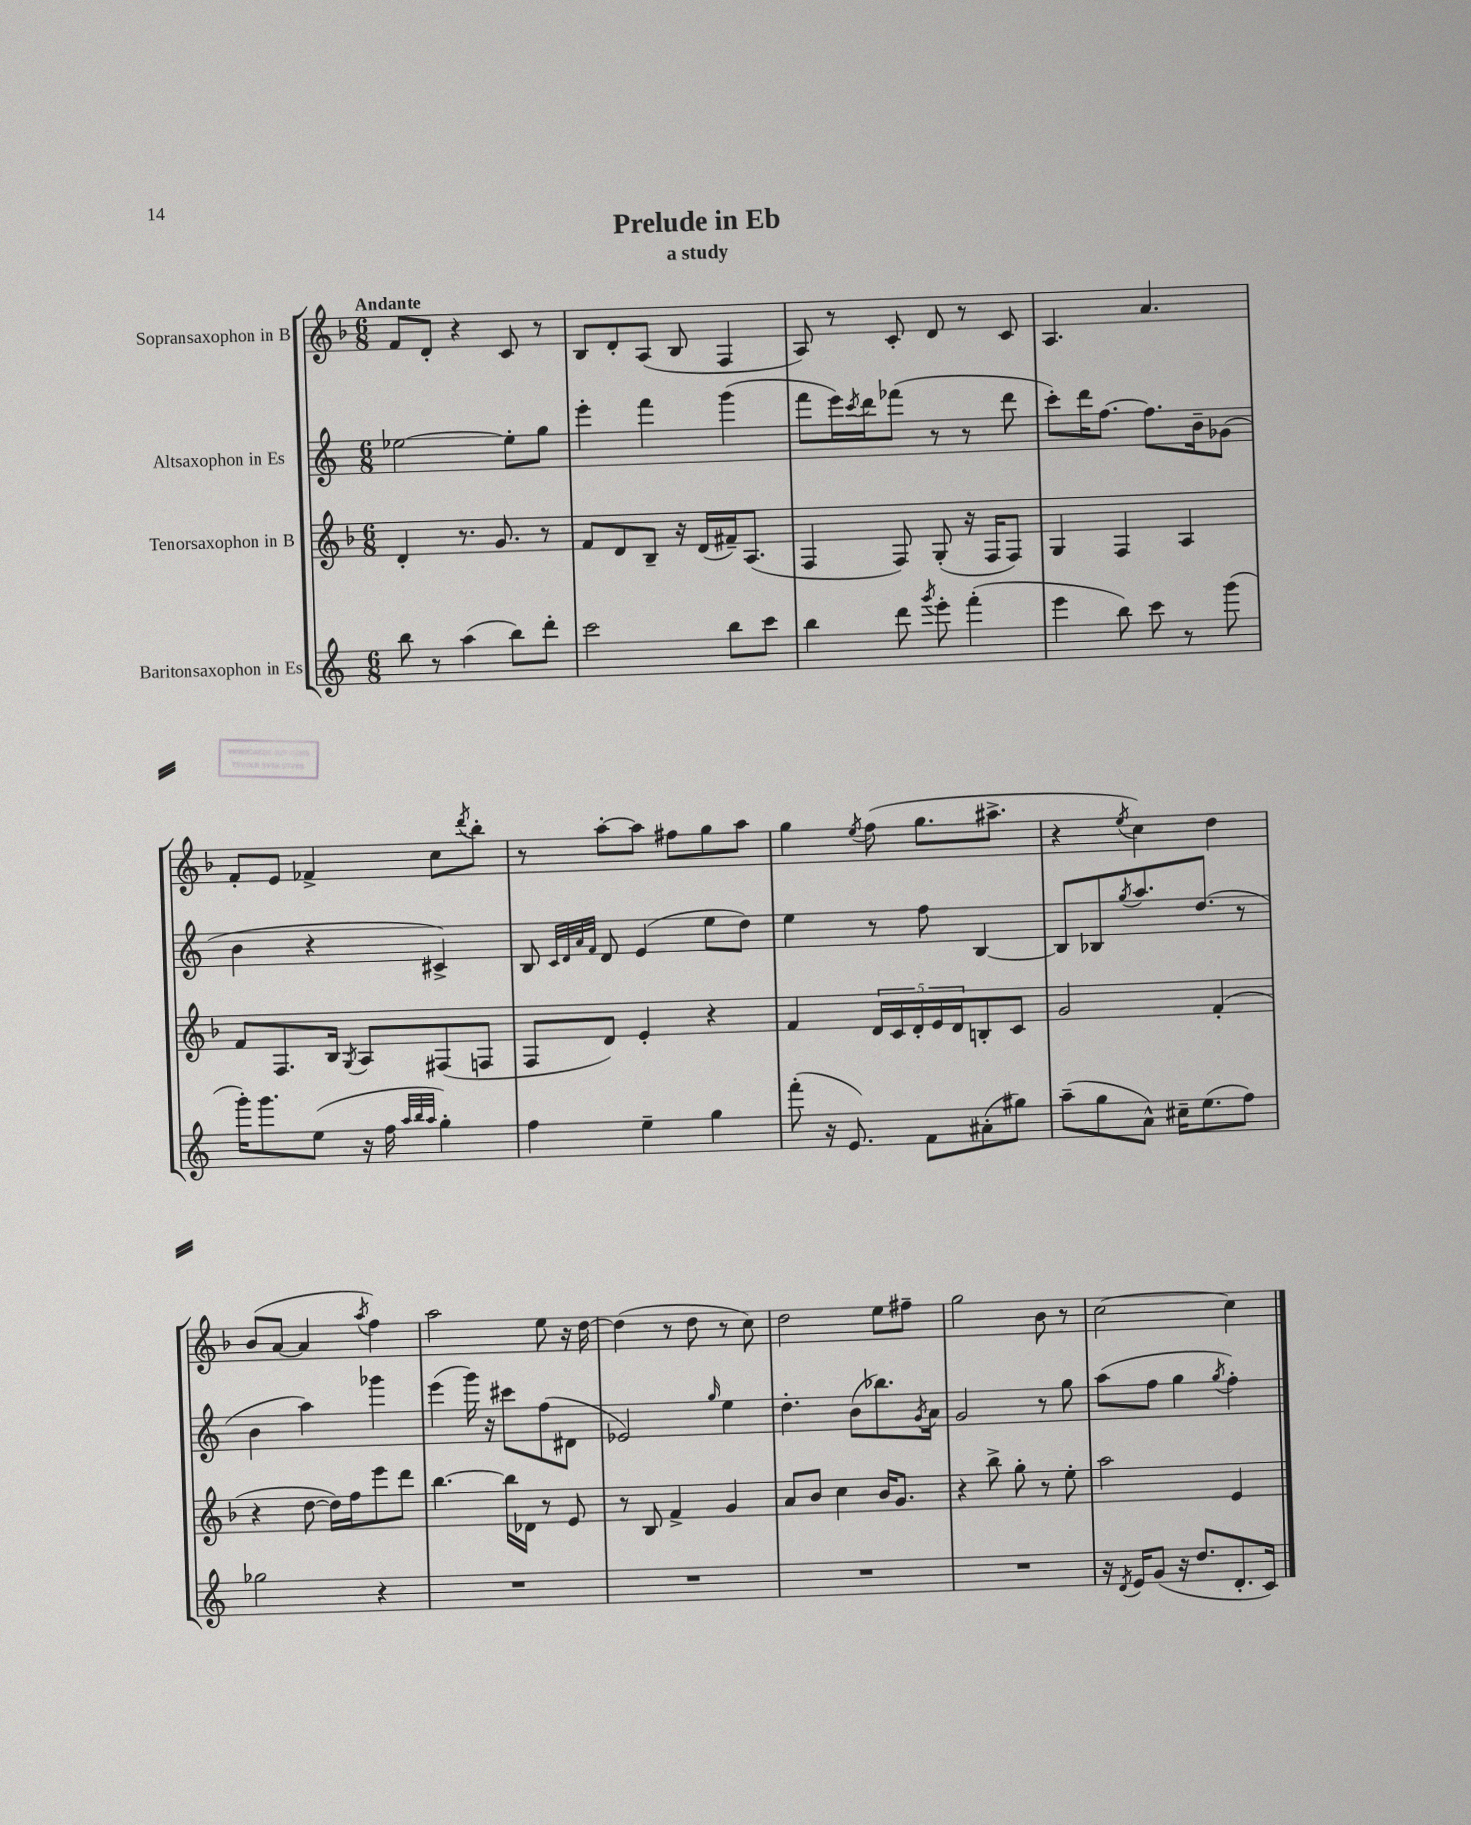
\header { title = "Prelude in Eb" subtitle = "a study" }
<<
\new StaffGroup <<
\new Staff = "s0" \with { instrumentName = "Sopransaxophon in B" } {
    \clef treble \key f \major \numericTimeSignature \time 6/8 \tempo "Andante"
    f'8 d'8-. r4 c'8 r8 |
    bes8 d'8-. a8( bes8 f4 |
    a8) r8 c'8-. d'8 r8 c'8 |
    a4. a'4. |
    f'8-. e'8 fes'4-> c''8 \acciaccatura { d'''8 } bes''8-. |
    r8 a''8~-. a''8 fis''8 g''8 a''8 |
    g''4 \acciaccatura { e''8 } f''8( g''8. ais''8.-> |
    r4 \acciaccatura { e''8 } c''4) d''4 |
    bes'8( a'8~ a'4 \acciaccatura { a''8 } f''4) |
    a''2 e''8 r16 d''16~ |
    d''4( r8 d''8 r8 c''8) |
    d''2 e''8 fis''8-- |
    g''2 bes'8 r8 |
    c''2~ c''4 \bar "|." |
}
\new Staff = "s1" \with { instrumentName = "Altsaxophon in Es" } {
    \clef treble \key c \major \numericTimeSignature \time 6/8
    ees''2~ ees''8-. g''8 |
    e'''4-. f'''4 g'''4( |
    f'''8 e'''16) \acciaccatura { c'''8 } d'''16 fes'''8( r8 r8 d'''8 |
    c'''8-.) d'''16 f''8.~ f''8. b'16-- ges'8( |
    b'4 r4 cis'4->) |
    b8 \grace { c'32 d'32 a'32 f'32 } d'8 e'4( e''8 d''8) |
    e''4 r8 f''8 b4~ |
    b8 bes8 \acciaccatura { g''8 } a''8. d''8.( r8 |
    b'4 a''4) ges'''4 |
    e'''4( g'''16) r16 cis'''8 f''8( dis'8 |
    ees'2) \grace { g''16 } e''4 |
    d''4.-. b'8( bes''8.) \acciaccatura { g'8 } a'16 |
    g'2 r8 g''8 |
    a''8( f''8 g''4 \acciaccatura { g''8 } f''4-.) \bar "|." |
}
\new Staff = "s2" \with { instrumentName = "Tenorsaxophon in B" } {
    \clef treble \key f \major \numericTimeSignature \time 6/8
    d'4-. r8. g'8. r8 |
    f'8 d'8 bes8-- r16 d'16( fis'16--) a8.( |
    f4 f8) g8-.( r16 f16 f8) |
    g4 f4 a4 |
    f'8 f8. bes16 \acciaccatura { g8 } a8 fis8( f8 |
    f8 d'8) e'4-. r4 |
    f'4 \tuplet 5/4 { d'16 c'16 d'16-. e'16 d'16 } b8-. c'8 |
    g'2 f'4-.( |
    r4 d''8~ d''16) f''16 e'''8 d'''8 |
    bes''4.~ bes''16 des'16 r8 e'8 |
    r8 bes8 f'4-> g'4 |
    a'8 bes'8 c''4 bes'16 g'8. |
    r4 bes''8-> g''8-. r8 e''8-. |
    a''2 e'4 \bar "|." |
}
\new Staff = "s3" \with { instrumentName = "Baritonsaxophon in Es" } {
    \clef treble \key c \major \numericTimeSignature \time 6/8
    b''8 r8 a''4( b''8) d'''8-. |
    c'''2 b''8 c'''8 |
    b''4 d'''8 \acciaccatura { g'''8 } e'''8-. f'''4-.( |
    e'''4 b''8) c'''8 r8 g'''8( |
    g'''16-.) g'''8. e''8( r16 f''16 \grace { a''32 b''32 a''32 } g''4-.) |
    f''4 e''4-- g''4 |
    f'''8-.( r16 e'8.) f'8 ais'8-.( gis''8) |
    a''8--( g''8 a'8-^) cis''16-- e''8.( f''8) |
    ges''2 r4 |
    R2. |
    R2. |
    R2. |
    R2. |
    r16 \acciaccatura { d'8 } e'16 g'8( r16 d''8. d'8.-. c'16) \bar "|." |
}
>>
>>
\layout { \context { \Score \remove "Bar_number_engraver" } }
